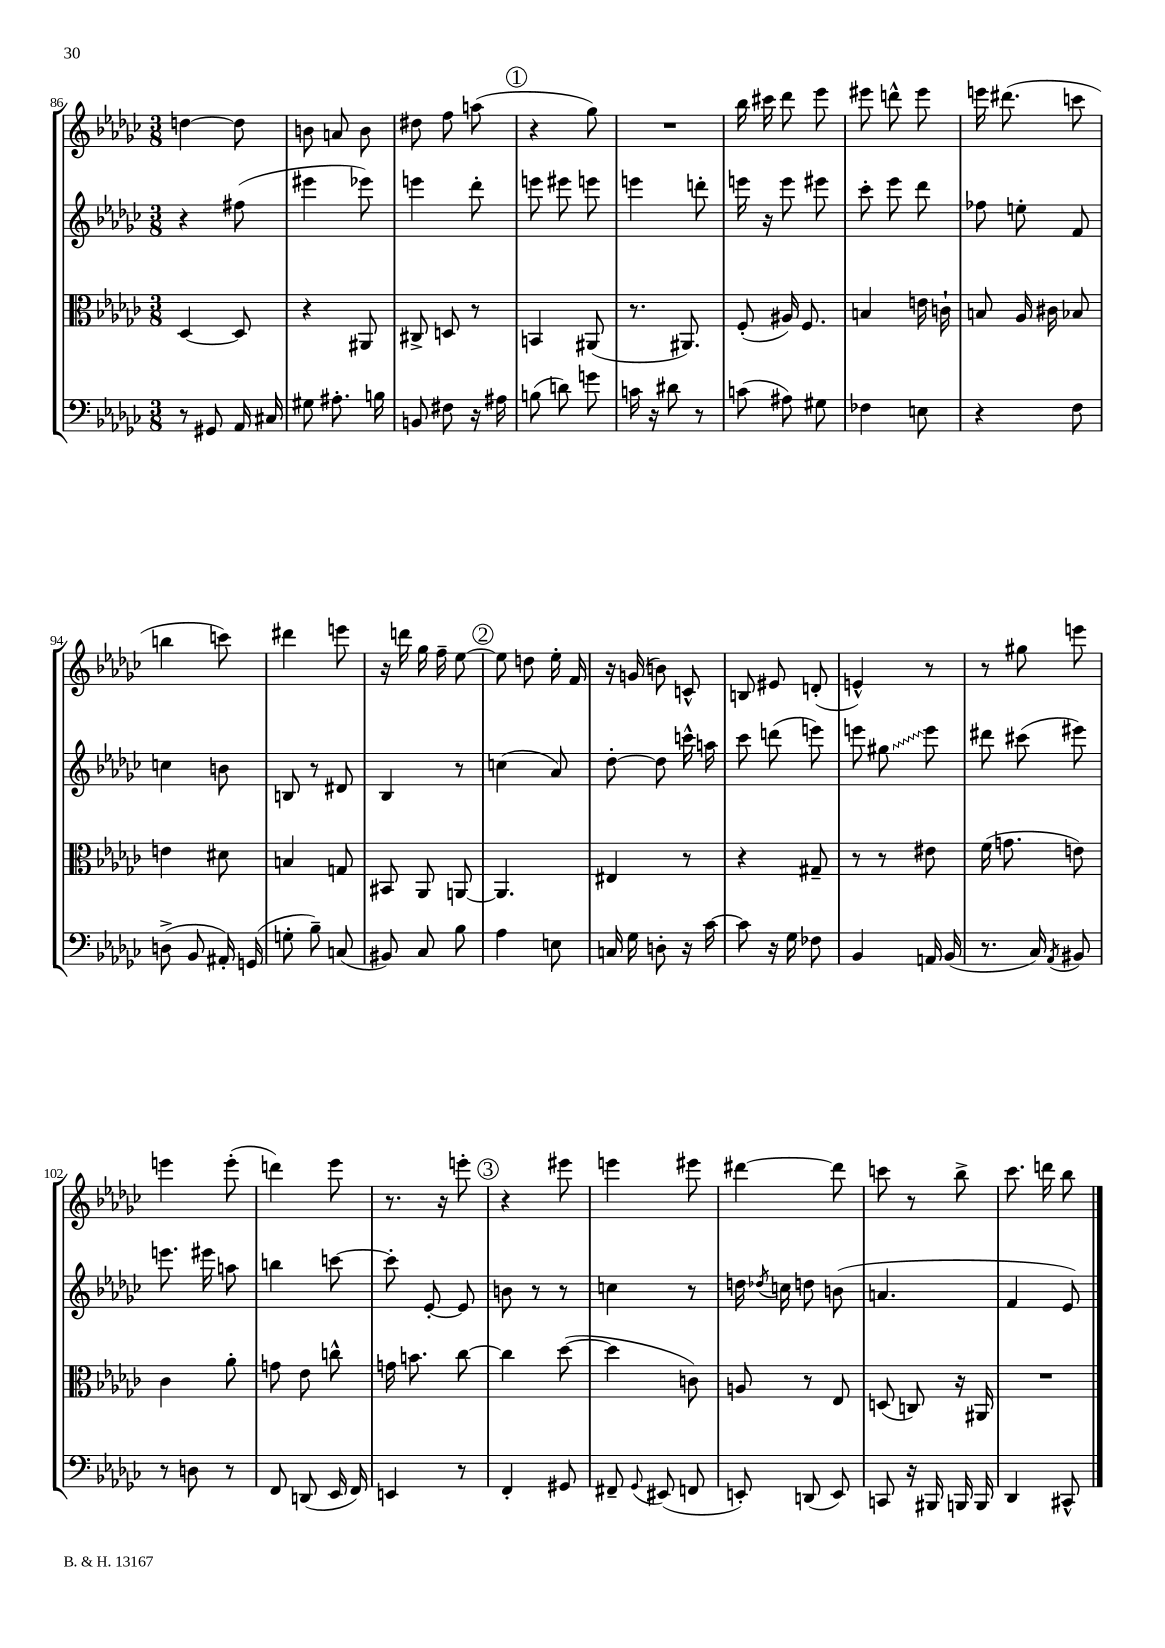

**kern	**kern	**kern	**kern
*staff4	*staff3	*staff2	*staff1
*clefF4	*clefC3	*clefG2	*clefG2
*k[b-e-a-d-g-c-]	*k[b-e-a-d-g-c-]	*k[b-e-a-d-g-c-]	*k[b-e-a-d-g-c-]
*M3/8	*M3/8	*M3/8	*M3/8
8r	[4D-/	4r	[4dd\
8GG#/	.	.	.
16AA-/	8D-/]	(8ff#\	8dd\]
16C#/	.	.	.
=	=	=	=
8G#\	4r	4eee#\	8b\
8.A#'\	.	.	8a/
.	8AA#/	8eee-\)	8b\
16B\	.	.	.
=	=	=	=
8BB/	8C#^/	4eee\	8dd#\
8F#\	8D/	.	8ff\
16r	8r	8ddd-'\	(8aa\
16A#\	.	.	.
=	=	=	=
(8B\	4BB/	8eee\	4r
8d\)	.	8eee#\	.
8g\	(8AA#/	8eee\	8gg-\)
=	=	=	=
16c\	8.r	4eee\	4.r
16r	.	.	.
8d#\	.	.	.
.	8.AA#/)	.	.
8r	.	8ddd'\	.
=	=	=	=
(8c\	(8F'/	16eee\	16bb-\
.	.	16r	16ccc#\
8A#\)	16A#/)	8eee\	8ddd-\
.	8.F/	.	.
8G#\	.	8eee#\	8eee-\
=	=	=	=
4F-\	4B/	8ccc-'\	8eee#\
.	.	8eee-\	8ddd^^\
8E\	16e\	8ddd-\	8eee#\
.	16c`\	.	.
=	=	=	=
4r	8B/	8ff-\	16eee\
.	.	.	(8.ddd#\
.	16A-/	8ee'\	.
.	16c#\	.	.
8F\	8B-/	8f/	8ccc\
=	=	=	=
(8D^\	4e\	4cc\	4bb\
8BB-/	.	.	.
16AA#'/)	8d#\	8b\	8ccc\)
(16GG/	.	.	.
=	=	=	=
8G'\	4B/	8B/	4ddd#\
8B-~\)	.	8r	.
(8C/	8G/	8d#/	8eee\
=	=	=	=
8BB#/)	8BB#/	4B-/	16r
.	.	.	16ddd\
8C-/	8AA-/	.	16gg-\
.	.	.	16ff~\
8B-\	[8AA/	8r	[8ee-\
=	=	=	=
4A-\	4.AA/]	(4cc\	8ee-\]
.	.	.	8dd\
8E\	.	8a-/)	16ee-'\
.	.	.	16f/
=	=	=	=
16C/	4E#/	[8dd-'\	16r
16G-\	.	.	(16g/
8D'\	.	8dd-\]	8b\)
16r	8r	16ccc^^\	8c^^/
[16c-\	.	16aa\	.
=	=	=	=
8c-\]	4r	8ccc-\	8B/
16r	.	(8ddd\	8e#/
16G-\	.	.	.
8F-\	8G#~/	8eee\)	(8d'/
=	=	=	=
4BB-/	8r	8eee\	4e^^/)
.	8r	8gg#\	.
16AA/	8e#\	8eee\	8r
(16BB-/	.	.	.
=	=	=	=
8.r	(16f\	8ddd#\	8r
.	8.g\	.	.
.	.	(8ccc#\	8gg#\
16C-/)	.	.	.
8qAA-/	.	.	.
8BB#/	8e\)	8eee#\)	8eee\
=	=	=	=
8r	4c-\	8.eee\	4eee\
8D\	.	.	.
.	.	16eee#\	.
8r	8a-'\	8aa\	(8eee'\
=	=	=	=
8FF/	8g\	4bb\	4ddd\)
(8DD/	8e-\	.	.
16EE-/	8cc^^\	[8ccc\	8eee-\
16FF/)	.	.	.
=	=	=	=
4EE/	16g\	8ccc'\]	8.r
.	8.b\	.	.
.	.	[8e-'/	.
.	.	.	16r
8r	[8cc-\	8e-/]	8eee'\
=	=	=	=
4FF'/	4cc-\]	8b\	4r
.	.	8r	.
8GG#/	([8dd-\	8r	8eee#\
=	=	=	=
8FF#~/	4dd-\]	4cc\	4eee\
8qqGG-/	.	.	.
(8EE#/	.	.	.
8FF/	8c\)	8r	8eee#\
=	=	=	=
8EE'/)	8A/	16dd\	[4ddd#\
.	.	8qdd-/	.
.	.	16cc\	.
(8DD/	8r	8dd\	.
8EE/)	8E-/	(8b\	8ddd#\]
=	=	=	=
8CC/	(8D/	4.a/	8ccc\
16r	8C/)	.	8r
16BBB#/	.	.	.
16BBB/	16r	.	8bb-^\
16BBB/	16AA#/	.	.
=	=	=	=
4DD-/	4.r	4f/	8.ccc-\
.	.	.	16ddd\
8CC#^^/	.	8e-/)	8bb-\
==	==	==	==
*-	*-	*-	*-
